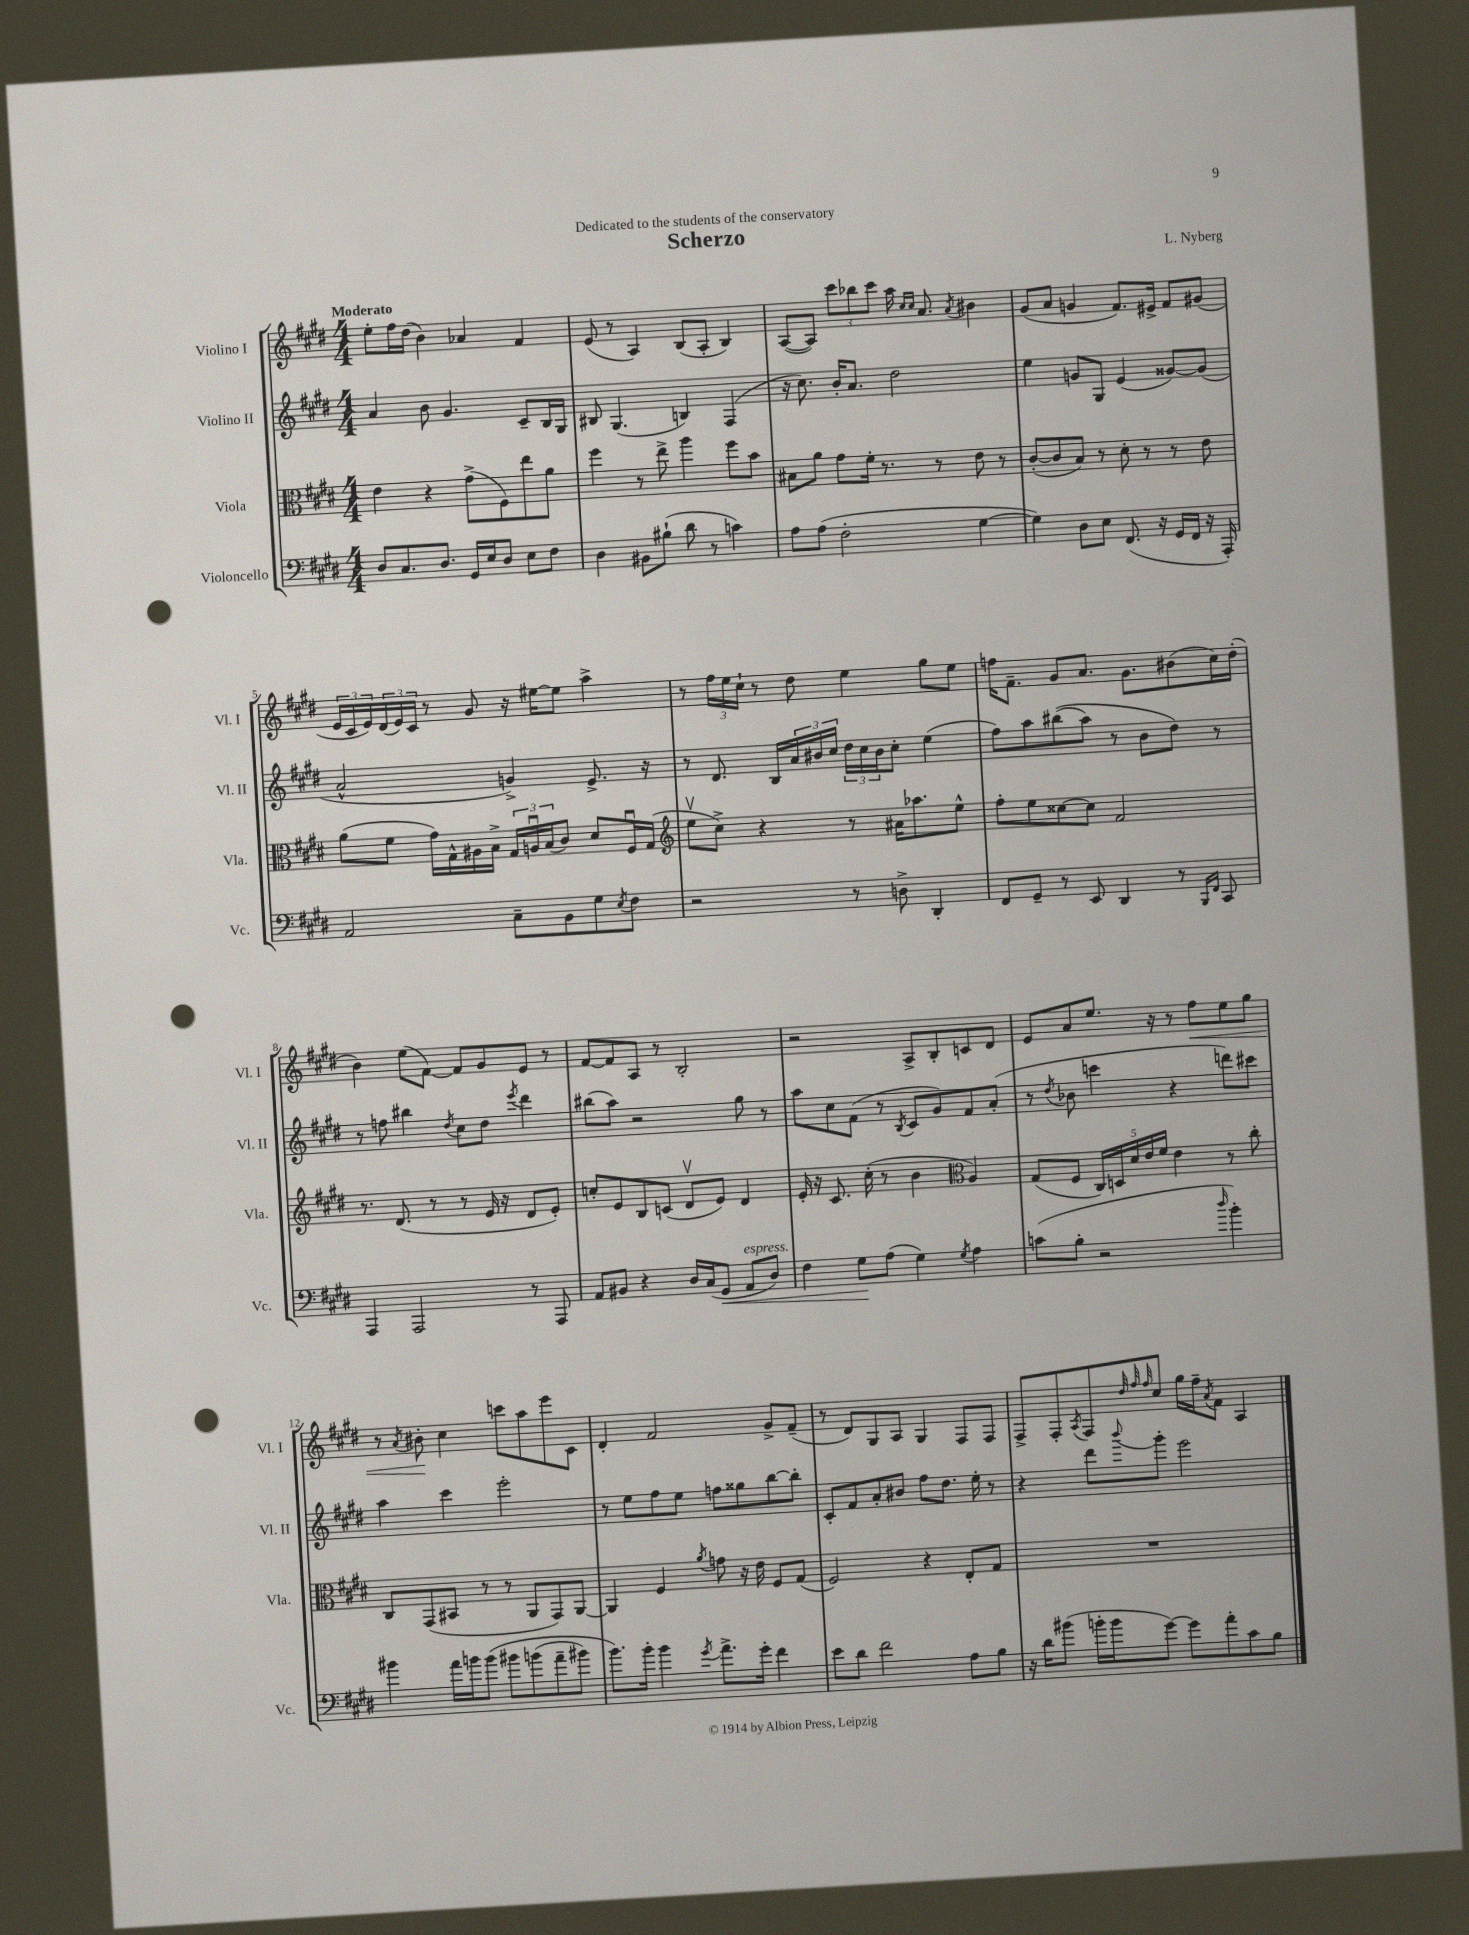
\header { title = "Scherzo" composer = "L. Nyberg" dedication = "Dedicated to the students of the conservatory" }
<<
\new StaffGroup <<
\new Staff = "s0" \with { instrumentName = "Violino I" shortInstrumentName = "Vl. I" } {
    \clef treble \key e \major \numericTimeSignature \time 4/4 \tempo "Moderato"
    e''8-. fis''16 dis''16( b'4) aes'4 fis'4 |
    e'8( r8 a4) b8( a8-. b4) |
    a8~( a8) \tuplet 3/2 { cis'''8 bes''8 cis'''8 } a''16 \grace { cis''16 cis''16 } a'8. \acciaccatura { a'8 } bis'4 |
    gis'8( a'8 g'4 fis'8.) eis'16-> fis'8 gis'8( |
    \tuplet 3/2 { e'16 cis'16 e'16) } \tuplet 3/2 { dis'16( e'16) cis'16 } r8 gis'8 r16 eis''16~ eis''8 a''4-> |
    r8 \tuplet 3/2 { fis''16 e''16 cis''16-! } r8 dis''8 e''4 gis''8 e''8 |
    f''16 fis'8.-- gis'8 a'8. gis'8. bis'8( cis''16) dis''16-.( |
    b'4) e''8( fis'8~) fis'8 gis'8 e'8 r8 |
    fis'8~ fis'8 a8 r8 b2-. |
    r2 a8-> b8-. c'8 dis'8 |
    e'8 a'8 e''8. r16 r8 fis''8\< e''8 gis''8 |
    r8 \acciaccatura { a'8 } bis'8-.\! cis''4 c'''8 a''8 e'''8 cis'8 |
    dis'4-. fis'2 gis'8-> fis'8--( |
    r8 dis'8) gis8 a8 gis4 fis8 fis8 |
    fis8-> fis8-. \acciaccatura { a8 } fis8 \grace { dis''32 fis''32 fis''32 } cis''8 gis''16 fis''16-- \acciaccatura { a'8 } fis'8 a4 \bar "|." |
}
\new Staff = "s1" \with { instrumentName = "Violino II" shortInstrumentName = "Vl. II" } {
    \clef treble \key e \major \numericTimeSignature \time 4/4
    a'4 b'8 gis'4. cis'8-- b16 gis16 |
    bis8 gis4.( b4) fis4( |
    r16 cis''8.) b'16-. a'8. dis''2 |
    e''4 g'8 gis8 e'4( gisis'8~) gisis'8( |
    a'2-^ g'4->) e'8.-> r16 |
    r8 dis'8. b16 \tuplet 3/2 { a'16 bis'16 cis''16 } \tuplet 3/2 { dis''16 cis''16 bis'16 } cis''8-. e''4( |
    fis''8) a''8 bis''8(\( a''8) r8 b'8 dis''8\) r8 |
    r8 f''8 bis''4 \acciaccatura { dis''8 } cis''8 dis''8 \acciaccatura { e'''8 } dis'''4 |
    bis''8( a''8) r2 gis''8 r8 |
    a''8 cis''8 fis'8( r8 \acciaccatura { b8 } cis'8 gis'8) fis'8 a'8-.( |
    r8 \acciaccatura { dis''8 } bes'8 c'''4 r4 d'''8) cis'''8 |
    a''4 cis'''4 e'''2-. |
    r8 e''8 fis''8 e''8 f''8 gisis''8 b''8~ b''8-. |
    cis'8-. fis'8 a'8-. bis'8 fis''8 dis''8. e''16-. r8 |
    r4 dis'''8 \appoggiatura { b'''8 } gis'''8-. e'''2 \bar "|." |
}
\new Staff = "s2" \with { instrumentName = "Viola" shortInstrumentName = "Vla." } {
    \clef alto \key e \major \numericTimeSignature \time 4/4
    e'4 r4 gis'8->( fis8) e''8 a'8 |
    fis''4 r8 e''8-> a''4 fis''8 b'8 |
    bis8 a'8 gis'8 fis'16-. r8. r8 e'8 r8 |
    cis'8~-.( cis'8 b8) r8 dis'8-. r8 r8 e'8 |
    a'8( fis'8 gis'16) gis16-^ ais16 b16-> \tuplet 3/2 { gis16 a16\downbow b16( } cis'8) dis'8 fis16\downbow gis16( |
    \clef treble e''8\upbow cis''8->) r4 r8 ais'16 aes''8. e''8-^ |
    fis''8-. e''8 cisis''8~ cisis''8 fis'2 |
    r8. dis'8.( r8 r8 e'16 r16 dis'8 e'8-.) |
    c''8-. e'8 b8 c'8( dis'8\upbow e'8) dis'4 |
    e'16-. r16 cis'8. cis''16-.( r8 b'4 \clef alto a4) |
    gis8( fis8 \tuplet 5/4 { cis16) d16 dis'16 e'16 fis'16 } e'4 r8 cis''8-. |
    cis8 gis,8( bis,8 r8 r8 a,8 gis,8) a,8~ |
    a,4 fis4 \acciaccatura { a'8 } g'8 r16 e'16 fis8 gis8( |
    fis2) r4 e8-. gis8 |
    R1 \bar "|." |
}
\new Staff = "s3" \with { instrumentName = "Violoncello" shortInstrumentName = "Vc." } {
    \clef bass \key e \major \numericTimeSignature \time 4/4
    dis8 cis8. dis8. gis,16 e16 dis8 e8 fis8 |
    dis4 bis,8 bis8-!( dis'8 r8 c'4) |
    a8 a8( fis2-. gis4~ |
    gis4) dis8 e8 fis,8.( r16 gis,16 fis,16 r16 a,,16-.) |
    a,2 cis8-- b,8 gis8 \acciaccatura { e8 } fis8 |
    r2 r8 d8-> dis,4-. |
    fis,8 gis,8-- r8 e,8 dis,4 r8 \grace { b,,16 fis,16 } cis,8 |
    a,,4 a,,2 r8 a,,8 |
    a,8 bis,8 r4 dis16 cis16( gis,8\< a,8^\markup { \italic "espress." } dis8) |
    fis4 gis8\! a8( gis4) \acciaccatura { gis8 } a4 |
    c'8( b8-. r2 \grace { dis''16 } b'4-.) |
    bis'4 a'16 b'16 b'8\( bis'8 b'8( a'8-- bis'8) |
    b'8.\) b'16-. b'4 \acciaccatura { gis'8 } a'8.-> gis'16-. fis'4 |
    e'8 dis'8 fis'2 a8 b8 |
    r16 dis'16 bis'8( b'16-. b'16 gis'8~) gis'8 a'8-. cis'8 b8 \bar "|." |
}
>>
>>
